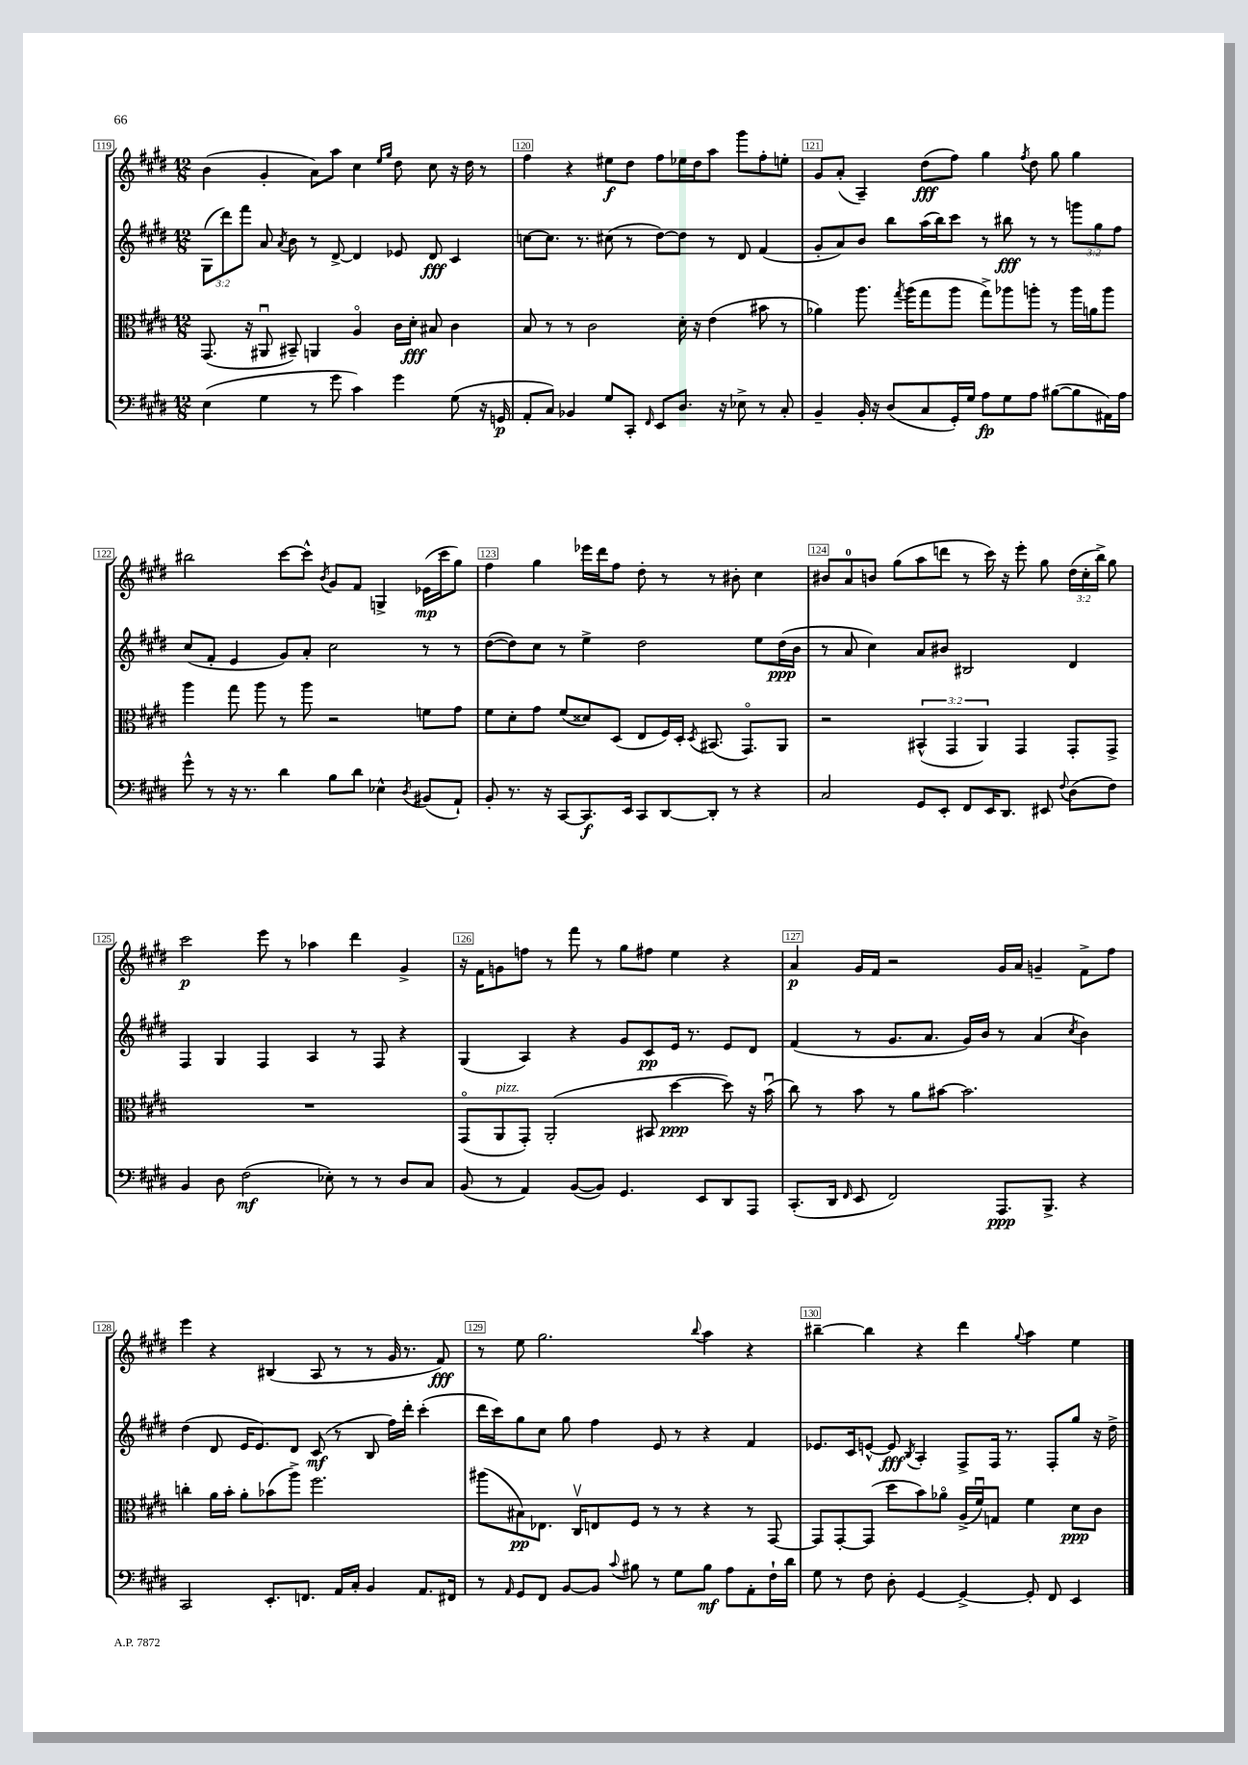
<<
\new StaffGroup <<
\new Staff = "s0" {
    \clef treble \key e \major \numericTimeSignature \time 12/8 \override Staff.TupletNumber.text = #tuplet-number::calc-fraction-text
    \autoBeamOff b'4( gis'4-. a'8[) a''8] cis''4 \grace { e''16[ gis''16] } dis''8 cis''8 r16 dis''16 r8 |
    fis''4 r4 eis''8[\f dis''8] fis''8[ ees''16 dis''16 a''8] gis'''8[ fis''8-. e''8]-. |
    gis'8[ a'8]-.( a4--) dis''8[\fff( fis''8]) gis''4 \acciaccatura { fis''8 } dis''8 gis''8 gis''4 |
    bis''2 cis'''8[~ cis'''8]-^ \acciaccatura { b'8 } gis'8[ fis'8] g4-> ees'16[\mp( cis'''16 gis''8]) |
    fis''4 gis''4 ees'''16[ dis'''16 fis''8] dis''8-. r8 r8 bis'8-. cis''4 |
    bis'8[ a'8-0 b'8] gis''8[( a''8 d'''8] r8 cis'''16) r16 e'''8-. gis''8 \tuplet 3/2 { dis''16[( cis''16-. b''16]->) } gis''8 |
    cis'''2\p e'''8 r8 aes''4 dis'''4 gis'4-> |
    r16 fis'16[ g'8 f''8] r8 fis'''8 r8 gis''8[ fis''8] e''4 r4 |
    a'4\p gis'16[ fis'16] r2 gis'16[ a'16] g'4-- fis'8[-> fis''8] |
    e'''4 r4 bis4( a8 r8 r8 gis'16 r8. fis'8\fff) |
    r8 e''8 gis''2. \appoggiatura { b''8 } a''4 r4 |
    bis''4~-- bis''4 r4 dis'''4 \appoggiatura { gis''8 } a''4 e''4 \bar "|." |
}
\new Staff = "s1" {
    \clef treble \key e \major \numericTimeSignature \time 12/8 \override Staff.TupletNumber.text = #tuplet-number::calc-fraction-text
    \autoBeamOff \tuplet 3/2 { gis8[( dis'''8) fis'''8] } a'8 \acciaccatura { a'8 } b'8 r8 dis'8~-> dis'4 ees'8 dis'8\fff cis'4 |
    c''8[~ c''8.] r8. cis''8( r8 dis''8[~) dis''8] r8 dis'8 fis'4( |
    gis'8[-. a'8) b'8] b''8[ a''16( b''16) cis'''8] r8 bis''8\fff r8 r8 \tuplet 3/2 { g'''8[ gis''8 fis''8] } |
    cis''8[( fis'8]-. e'4 gis'8[) a'8]-. cis''2 r8 r8 |
    dis''8[~( dis''8) cis''8] r8 e''4-> dis''2 e''8[ dis''16\ppp( b'16] |
    r8 a'8 cis''4) a'8[ bis'8] bis2 dis'4 |
    fis4 gis4 fis4 a4 r8 fis8 r4 |
    gis4( a4) r4 gis'8[ cis'8\pp e'16] r8. e'8[ dis'8] |
    fis'4( r8 gis'8.[ a'8.] gis'16[) b'16] r8 a'4( \acciaccatura { cis''8 } b'4) |
    dis''4( dis'8 e'16[ e'8.) dis'8] cis'8\mf( r8 b8 fis''16[) dis'''16]-. cis'''4-.( |
    dis'''16[ cis'''16) gis''8 cis''8] gis''8 fis''4 e'8 r8 r4 fis'4 |
    ees'8.[ cis'16 e'8]~-^ e'8\fff \acciaccatura { b8 } a4-. fis8[-> fis16] r8. fis8[-. gis''8] r16 dis''16-> \bar "|." |
}
\new Staff = "s2" {
    \clef alto \key e \major \numericTimeSignature \time 12/8 \override Staff.TupletNumber.text = #tuplet-number::calc-fraction-text
    \autoBeamOff gis,8.( r16 ais,8\downbow bis,8--) a,4 a4\flageolet cis'16[ dis'16]-.\fff bis8 cis'4 |
    b8 r8 r8 cis'2 dis'16-. r16 e'4( bis'8 r8 |
    aes'4) a''8. \acciaccatura { gis''8 } a''16[( gis''8 a''8] gis''8[->) aes''8 a''8]-. r8 a''16[ a'16 a''8] |
    a''4 gis''8 a''8 r8 a''8 r2 f'8[ gis'8] |
    fis'8[ dis'8-. gis'8] fis'8[( disis'8) dis8]( e8[ fis16) dis16]-. \acciaccatura { dis8 } bis,8.( gis,8.[\flageolet) a,8] |
    r2 \tuplet 3/2 { bis,4-^( gis,4 a,4) } gis,4 gis,8[-. gis,8]-> |
    R1. |
    gis,8[\flageolet( a,8^\markup { \italic "pizz." } gis,8]-.) a,2-.( bis,8 dis''4~\ppp dis''8) r16 b'16\downbow( |
    cis''8) r8 b'8 r8 a'8[ bis'8]~ bis'2. |
    c''4-. a'16[ b'16]-. a'8[-. bes'8( a''8]->) fis''2. |
    ais''8[( bis8\pp) ees8.] cis16[\upbow e8 fis8] r8 r8 r4 r8 gis,8~ |
    gis,8[ gis,8~-. gis,8]( dis''8[ b'8) aes'8]\flageolet a16[->( fis'16\downbow) g8] fis'4 dis'8[\ppp cis'8] \bar "|." |
}
\new Staff = "s3" {
    \clef bass \key e \major \numericTimeSignature \time 12/8
    \autoBeamOff e4( gis4 r8 gis'8 cis'4) gis'4 gis8( r16 g,16\p |
    a,8[-. cis8]) bes,4 gis8[ cis,8]-. \grace { fis,16 } e,8[ dis8.] r16 ees8-> r8 cis8-. |
    b,4-- b,16-. r16 dis8[( cis8 gis,16-.) gis16] a8[\fp gis8 a8] bis8[~( bis8 ais,16) a16] |
    gis'8-^ r8 r16 r8. dis'4 b8[ dis'8] ees4-^ \acciaccatura { dis8 } bis,8[( a,8]-!) |
    b,8-. r8. r16 cis,8[~ cis,8.\f e,16] cis,8[ dis,8~ dis,8]-. r8 r4 |
    cis2 gis,8[ e,8]-. fis,8[ e,16 dis,8.] eis,8 \appoggiatura { fis8 } dis8[( fis8]) |
    b,4 dis8 fis2\mf( ees8-.) r8 r8 dis8[ cis8] |
    b,8( r8 a,4) b,8[~( b,8]) gis,4. e,8[ dis,8 a,,8] |
    cis,8.[-.( dis,16] \grace { fis,16 } e,8 fis,2) a,,8.[\ppp b,,8.]-> r4 |
    cis,2 e,8.[-. f,8.] a,16[ cis16]-. b,4 a,8.[ fis,16] |
    r8 \grace { a,16 } gis,8[ fis,8] b,8[~ b,8] \appoggiatura { cis'8 } bis8 r8 gis8[ bis8]\mf a8[ a,8-. fis16-! dis'16] |
    gis8 r8 fis8 dis8-. gis,4~ gis,4~-> gis,8-. fis,8 e,4 \bar "|." |
}
>>
>>
\layout { \context { \Score currentBarNumber = #119 \override BarNumber.break-visibility = ##(#f #t #t) barNumberVisibility = #all-bar-numbers-visible \override BarNumber.stencil = #(make-stencil-boxer 0.1 0.3 ly:text-interface::print) } }
